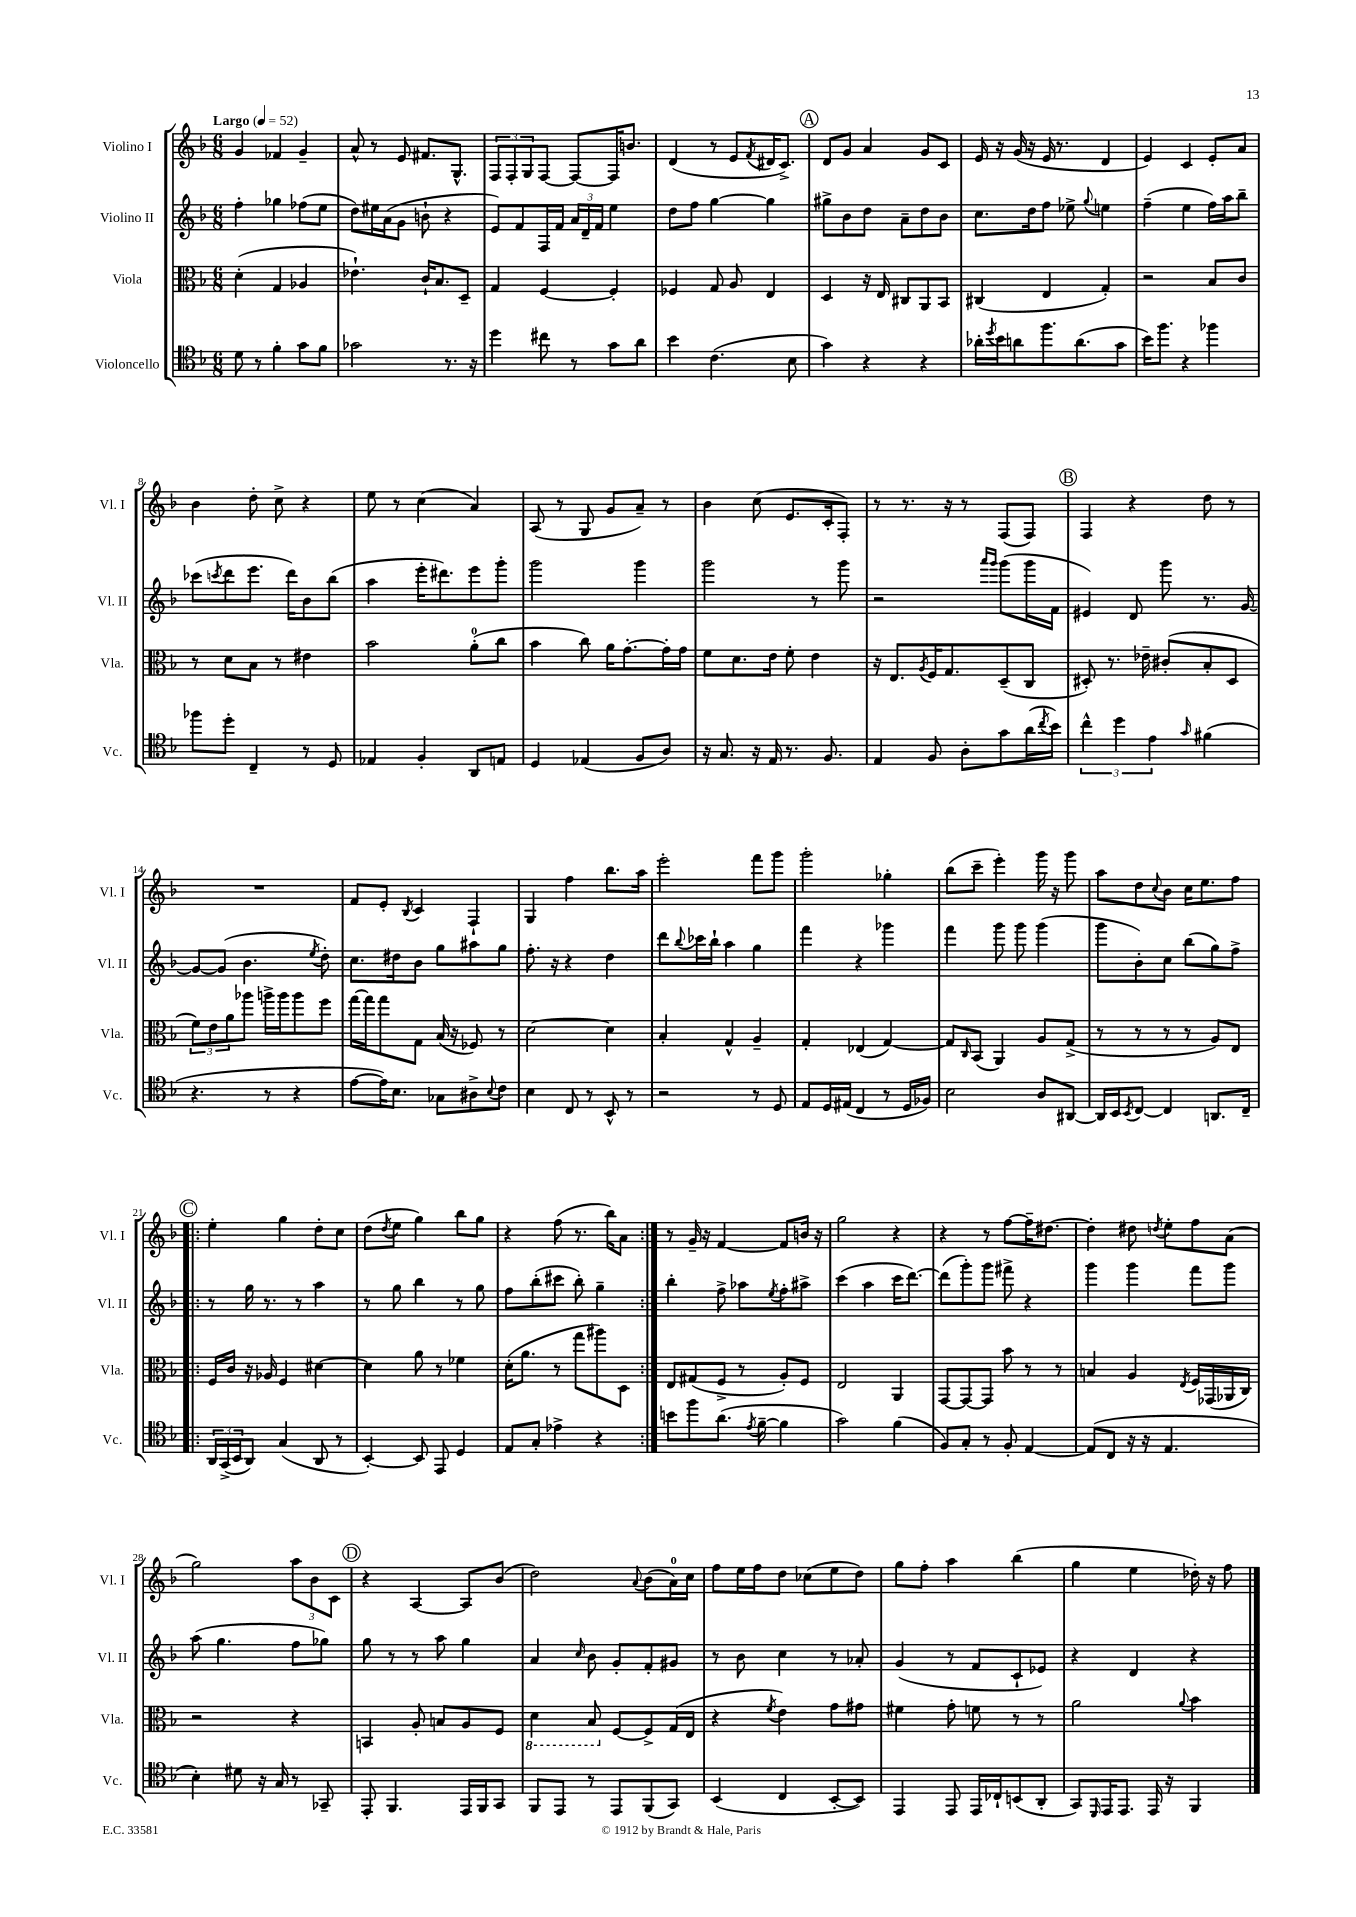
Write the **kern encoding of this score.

**kern	**kern	**kern	**kern
*part4	*part3	*part2	*part1
*staff4	*staff3	*staff2	*staff1
*I"Violoncello	*I"Viola	*I"Violino II	*I"Violino I
*I'Vc.	*I'Vla.	*I'Vl. II	*I'Vl. I
*clefC4	*clefC3	*clefG2	*clefG2
*k[b-]	*k[b-]	*k[b-]	*k[b-]
*M6/8	*M6/8	*M6/8	*M6/8
*MM52	*MM52	*MM52	*MM52
=1	=1	=1	=1
!	!	!	!LO:TX:a:B:t=Largo
8d\	(4d'\	4ff'\	4g/
8r	.	.	.
4f'\	4G/	4gg-X\	4f-X/
8g\L	4A-X/	(8ff-X\L	4g~/
8f\J	.	8ee\J	.
=2	=2	=2	=2
2g-X\	4.e-X`\)	8dd\L)	8a^^/
.	.	16ee#X\L	8r
.	.	(16a\J	.
.	.	8g\J	8e/
.	16c`/KL	8bn`\	8.f#X/L
.	8.B-/	.	.
8.r	.	4r	.
.	.	.	8.G^^/J
.	8D~/J	.	.
16r	.	.	.
=3	=3	=3	=3
4dd\	4G/	8e/L)	12F/L
.	.	.	12F'/
.	.	8f/	.
.	.	.	12G/
8cc#X\	[4F/	16F/L	[8F/J
.	.	16f/JJ	.
8r	.	24a/LL	8F/L_
.	.	24d~/	.
.	.	24f/JJ	.
8g\L	4F'/]	4ee\	16F/K]
.	.	.	8.bn/J
8a\J	.	.	.
=4	=4	=4	=4
4b-\	4F-X/	8dd\L	(4d/
.	.	8ff\J	.
(4.c\	8G/	[4gg\	8r
.	8A/	.	8e/L
.	.	.	8qf/
.	4E/	4gg\]	16d#X/K
.	.	.	8.c^/J)
8B-\	.	.	.
!!LO:REH:place=s1:t=A
=5	=5	=5	=5
4g\)	4D/	8gg#X^\L	8d/L
.	.	8b-\	8g/J
4r	16r	8dd\J	4a/
.	16E/	.	.
.	8C#X/L	8a~\L	.
4r	8AA/	8dd\	8g/L
.	8BB-/J	8b-\J	8c/J
=6	=6	=6	=6
16a-X'\LL	(4C#X/	8.cc\L	16e/
8qdd/	.	.	.
16b-\J	.	.	16r
8an\	.	.	(16g/
.	.	16dd\k	16r
8.ff\	4E/	8ff\J	16e/
.	.	.	8.r
.	.	8ee-X^\	.
(8.a\	.	.	.
.	.	8qqgg/	.
.	4G'/)	4een\	4d/
8g\J	.	.	.
=7	=7	=7	=7
16b-\KL)	2r	(4ff~\	4e/)
8.ff\J	.	.	.
4r	.	4ee\	4c/
4ff-X\	8B-/L	16ff\LL)	8e'/L
.	.	16aa\J	.
.	8c/J	8bb-~\J	8a/J
!!LO:LB:g=z
=8	=8	=8	=8
8ff-X\L	8r	(8ccc-X\L	4b-\
.	.	8qcccn/	.
8dd'\J	8d\L	8ddd\	.
4C~/	8B-\J	8.eee\J	8dd'\
.	8r	.	8cc^\
.	.	16ddd\KL)	.
8r	4e#X\	8b-\	4r
8D/	.	(8bb-\J	.
=9	=9	=9	=9
4E-X/	2b-\	4aa\	8ee\
.	.	.	8r
4F'/	.	16eee'\KL	(4cc\
.	.	8.ddd#X\)	.
8AA/L	(8a'\L	8eee\	4a/)
8En/J	8cc\J	8ggg'\J	.
=10	=10	=10	=10
4D/	4b-\	2ggg\	(8A/
.	.	.	8r
(4E-X/	8cc\)	.	8G/
.	16a\KL	.	8g/L
.	[8.g'\	.	.
8F/L	.	4ggg\	8a~/J)
8A/J)	16g'\L]	.	8r
.	16g\JJ	.	.
=11	=11	=11	=11
16r	8f\L	2ggg\	4b-\
8.G/	.	.	.
.	8.d\	.	.
16r	.	.	(8cc\
16E/	16e\Jk	.	.
8.r	8f'\	.	8.e/L
.	4e\	8r	.
8.F/	.	.	16c'/k
.	.	8ggg\	8F'/J)
=12	=12	=12	=12
4E/	16r	2r	8r
.	8.E/L	.	.
.	.	.	8.r
.	8qA/	.	.
8F/	16F/K	.	.
.	8.G/	.	16r
8A'\L	.	.	8r
.	.	16qqaaa/LL	.
.	.	16qqggg/JJ	.
8g\	(8D~/	(8ggg\L	(8F/L
(16a\L	8C/J	16ggg\L	8F/J)
8qcc/	.	.	.
16b-\JJ)	.	16f\JJ	.
!!LO:REH:place=s1:t=B
=13	=13	=13	=13
6cc^^\	8D#X'/)	4e#X/)	4F/
.	8.r	.	.
6dd\	.	.	.
.	.	8d/	4r
.	16e-X~\	.	.
6e\	.	.	.
.	(8c#X'/L	8ggg\	.
16qqg/	.	.	.
(4f#X\	8B-'/	8.r	8dd\
.	8D#/J	.	8r
.	.	[16g/	.
!!LO:LB:g=z
=14	=14	=14	=14
4.r	12f\L)	8g/L_	2.r
.	12e\	.	.
.	.	(8g/J]	.
.	12a\	.	.
.	8aa-X\J	4.b-\	.
8r	16aan^\LL	.	.
.	16aa\J	.	.
4r	8aa\	.	.
.	.	8qee/	.
.	8ff\J	8dd'\)	.
=15	=15	=15	=15
[8e\L	[16gg\LL	8.cc\L	8f/L
.	16gg\J]	.	.
16e\K])	8gg\	.	8e'/J
8.B-\J	.	16dd#X\k	.
.	.	.	8qB-/
.	8G\J	8b-\J	4c/
8G-X\L	(16B-/	8gg\L	.
.	16r	.	.
8A#X^\	8F-X/)	8aa#X\	4F`/
8qqB-/	.	.	.
8c\J	8r	8gg\J	.
=16	=16	=16	=16
4B-\	[2d\	8.ff'\	4G/
.	.	16r	.
8C/	.	4r	4ff\
8r	.	.	.
8BB-^^/	4d\]	4dd\	8.bb-\L
8r	.	.	.
.	.	.	16aa\Jk
=17	=17	=17	=17
2r	4B-'/	8ddd\L	2eee'\
.	.	8qqbb-/	.
.	.	16ccc-X\L	.
.	.	16bb-`\JJ	.
.	4G^^/	4aa\	.
8r	4A~/	4gg\	8fff\L
8D/	.	.	8ggg\J
=18	=18	=18	=18
8E/L	4G'/	4fff\	2ggg'\
16D/L	.	.	.
(16E#X/JJ	.	.	.
4C/	(4E-X/	4r	.
8r	[4G/)	4ggg-X\	4gg-X'\
16D/LL	.	.	.
16F-X/JJ)	.	.	.
=19	=19	=19	=19
2B-\	8G/L]	4fff\	(8bb-\L
.	16qqC/	.	.
.	(8BB-/J	.	8ccc~\J
.	4AA/)	8ggg\	4eee'\)
.	.	8ggg\	.
8A/L	8A/L	(4ggg\	16ggg\
.	.	.	16r
[8AA#X/J	(8G^/J	.	8ggg\
=20	=20	=20	=20
16AA#/LL]	8r	8ggg\L	8aa\L
16BB-/J	.	.	.
8qBB-/	.	.	.
[8C/J	8r	8b-'\)	8dd\
.	.	.	8qqcc/
4C/]	8r	8cc\J	8b-\J
.	8r	(8bb-\L	16cc\KL
.	.	.	8.ee\
8.AAn/L	8A/L)	8gg\)	.
.	8E/J	8ff^\J	8ff\J
16C~/Jk	.	.	.
!!LO:LB:g=z
!!LO:REH:place=s1:t=C
=21!|:	=21!|:	=21!|:	=21!|:
24AA/LL	16F/LL	8r	4ee'\
(24GG^/	.	.	.
.	16c/JJ	.	.
24BB-/J	.	.	.
8AA/J)	16r	16gg\	.
.	16A-X/	8.r	.
(4G/	4F/	.	4gg\
.	.	8r	.
8AA/	[4d#X\	4aa\	8dd'\L
8r	.	.	8cc\J
=22	=22	=22	=22
[4BB-'/)	4d#\]	8r	(8dd\L
.	.	.	8qdd/
.	.	8gg\	8ee\J
8BB-/]	8a\	4bb-\	4gg\)
8EE/	8r	.	.
4D/	4f-X\	8r	8bb-\L
.	.	8gg\	8gg\J
=23	=23	=23	=23
8E/L	(16d'\KL	8ff\L	4r
.	8.a\J	.	.
8G'/J	.	(8bb-'\	.
4e-X^\	8r	8ccc#X\J	(8ff\
.	8gg\L	8bb-'\)	8.r
4r	8aa#X\)	4gg~\	.
.	.	.	16bb-\KL)
.	8D\J	.	8a\J
=24:|!	=24:|!	=24:|!	=24:|!
8bn\L	8E/L	4bb-'\	8r
8ff\	(8G#X/	.	16g~/
.	.	.	16r
(8.a\J	8F^/J	8ff^\	[4f/
.	8r	8aa-X\L	.
8qe/	.	.	.
[16f~\	.	.	.
.	.	8qee/	.
4f\]	8A'/L)	8ff'\	8f/L]
.	8F/J	8aa#X^\J	16bn/Jk
.	.	.	16r
=25	=25	=25	=25
2g\)	2E/	(4ccc\	2gg\
.	.	4aa\	.
(4f\	4AA/	16ccc\KL	4r
.	.	[8.ddd\J)	.
=26	=26	=26	=26
8F/L)	[8GG/L	(8ddd\L]	4r
8G'/J	8GG/_	8ggg'\)	.
8r	8GG/J]	8ggg\J	8r
8F'/	8b-\	8fff#X^\	[8ff\L
[4E/	8r	4r	16ff~\K]
.	.	.	[8.dd#X\J
.	8r	.	.
=27	=27	=27	=27
(8E/L]	4Bn/	4ggg\	4dd#'\]
8C/J	.	.	.
16r	4A/	4ggg\	8dd#X\
16r	.	.	.
.	.	.	8qddn/
4.E/	.	.	8ee'\L
.	8qE/	.	.
.	16F/LL	8fff\L	8ff\
.	(16GG-X/	.	.
.	16AA-X/	8ggg\J	(8a\J
.	16C/JJ)	.	.
!!LO:LB:g=z
=28	=28	=28	=28
4B-'\)	2r	(8aa\	2gg\)
.	.	4.gg\	.
8d#X\	.	.	.
16r	.	.	.
16G/	.	.	.
8r	4r	8ff\L	12aa\L
.	.	.	12b-\
8GG-X~/	.	8gg-X\J)	.
.	.	.	12c\J
!!LO:REH:place=s1:t=D
=29	=29	=29	=29
8EE'/	4BBn/	8gg\	4r
4.FF/	.	8r	.
.	8A'/	8r	[4A/
.	8Bn/L	8aa\	.
16EE/LL	8A/	4gg\	8A/L]
16FF/J	.	.	.
8GG/J	8F/J	.	(8b-/J
=30	=30	=30	=30
*	*8ba	*	*
8FF/L	4D\	4a/	2dd\)
8EE/J	.	.	.
.	.	16qqcc/	.
8r	8BB-/	8b-\	.
*	*X8ba	*	*
8EE/L	[8F/L	8g'/L	.
.	.	.	8qqa/
(8FF/	8F^/]	8f'/	(8b-\L
8GG/J)	(16G/L	8g#X/J	16a\L)
.	16E/JJ	.	16cc\JJ
=31	=31	=31	=31
(4BB-/	4r	8r	8ff\L
.	.	8b-\	16ee\L
.	.	.	16ff\J
.	8qf/	.	.
4C/	4e\)	4cc\	8dd\J
.	.	.	(8cc-X\L
[8BB-'/L	8g\L	8r	8ee\
8BB-/J])	8g#X\J	8a-X'/	8dd\J)
=32	=32	=32	=32
4EE/	4f#X\	(4g/	8gg\L
.	.	.	8ff'\J
8EE/	8g'\	8r	4aa\
16EE/LL	8fn\	8f/L	.
16C-X`/J	.	.	.
(8BBn/	8r	8c`/	(4bb-\
8AA'/J	8r	8e-X/J)	.
=33	=33	=33	=33
8GG/L)	2a\	4r	4gg\
16qqDD/	.	.	.
16EE/K	.	.	.
8.EE/J	.	.	.
.	.	4d/	4ee\
16EE/	.	.	.
16r	.	.	.
.	8qqa/	.	.
4FF/	4b-\	4r	16dd-X'\)
.	.	.	16r
.	.	.	8ff\
==	==	==	==
*-	*-	*-	*-
